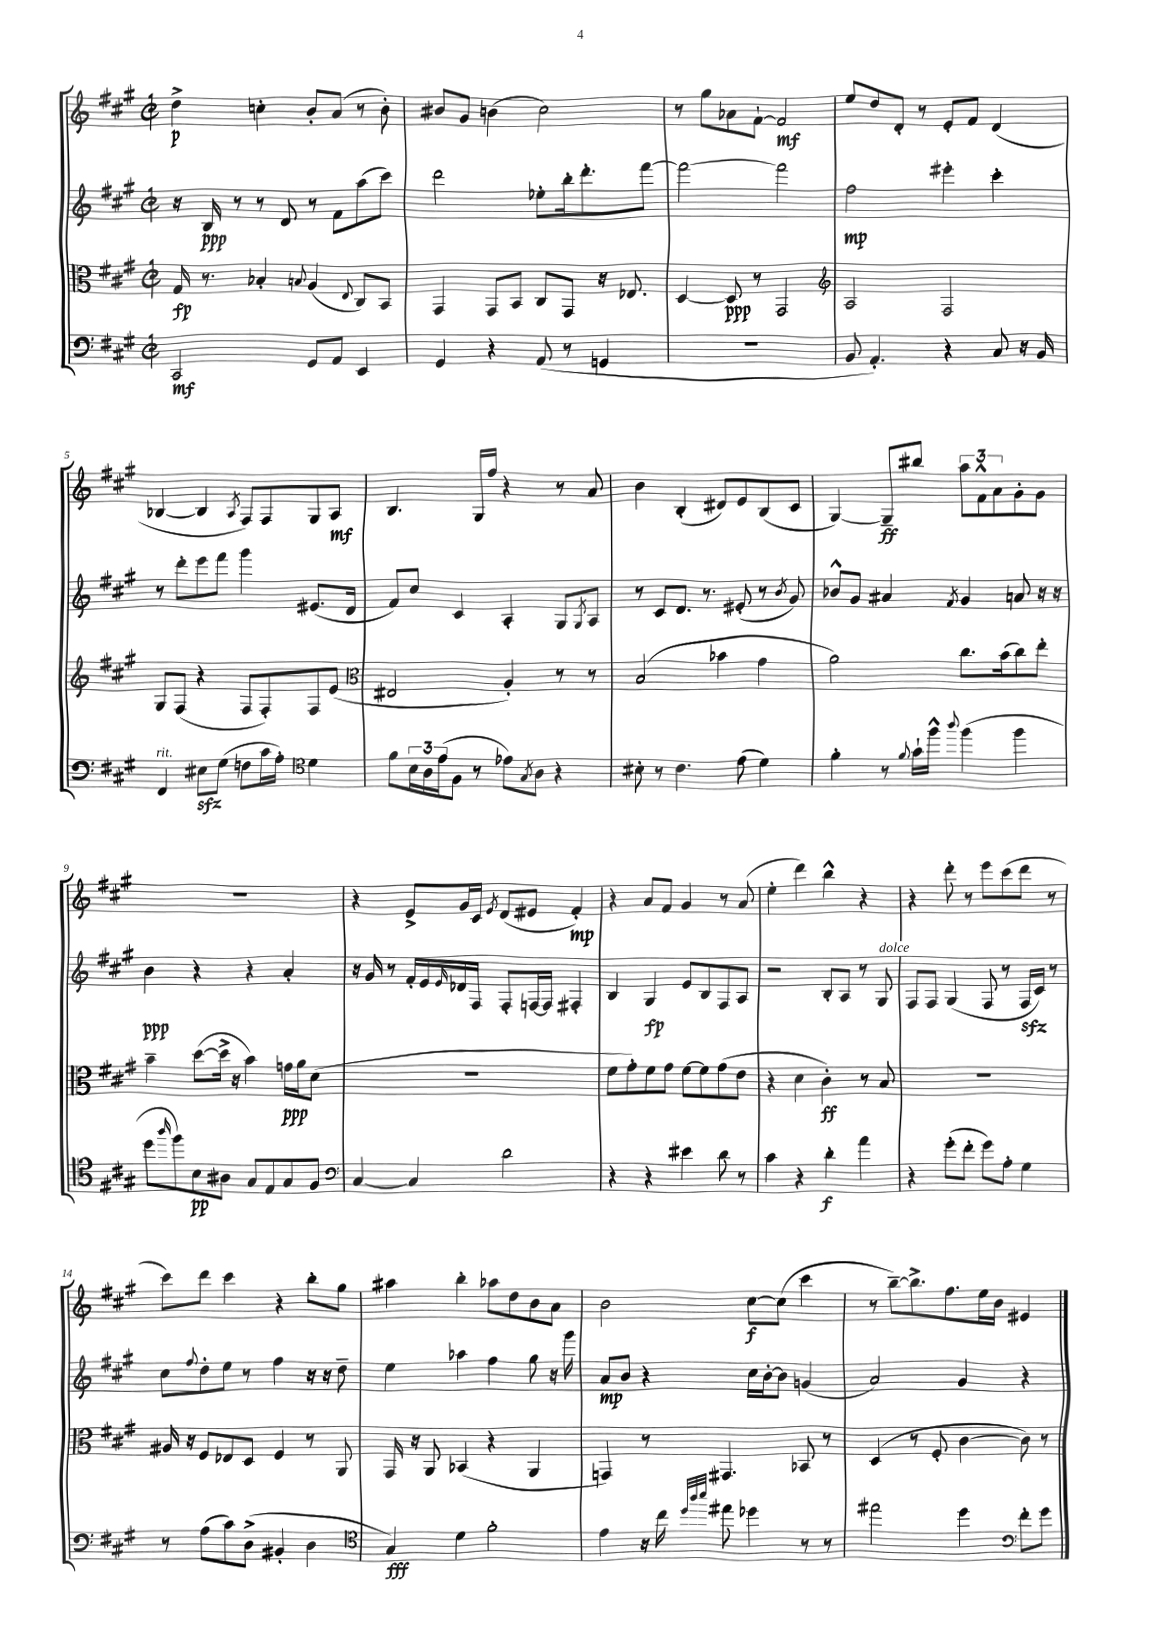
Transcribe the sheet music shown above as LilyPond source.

<<
\new StaffGroup <<
\new Staff = "s0" {
    \clef treble \key a \major \defaultTimeSignature \time 2/2
    d''4->\p c''4-. b'8-. a'8( r8 b'8-.) |
    bis'8 gis'8 b'4( cis''2) |
    r8 gis''8 aes'8 fis'8~-! fis'2\mf |
    e''8 d''8 d'8-. r8 e'8-. fis'8 d'4( |
    bes4~ bes4 \acciaccatura { a8 } fis8) fis8 gis8 a8\mf |
    b4. gis16 fis''16 r4 r8 a'8 |
    b'4 b4-.( dis'8) e'8 b8( cis'8 |
    gis4~) gis8--\ff bis''8 \tuplet 3/2 { a''8 fis'8-^ a'8 } gis'8-. gis'8 |
    R1 |
    r4 e'8-> gis'16 cis'16 \acciaccatura { e'8 } d'8( eis'8 fis'4-.\mp) |
    r4 a'8 fis'8 gis'4 r8 a'8( |
    e''4-. d'''4) b''4-^ r4 |
    r4 d'''8-. r8 e'''8 cis'''8( d'''8 r8 |
    cis'''8) d'''8 cis'''4 r4 b''8-. gis''8 |
    ais''4 b''4-. aes''8 d''8 b'8 a'8 |
    b'2 cis''8~\f cis''8( cis'''4 |
    r8 b''8~--) b''8.-> fis''8. e''16 b'16 eis'4 \bar "|." |
}
\new Staff = "s1" {
    \clef treble \key a \major \defaultTimeSignature \time 2/2
    r16 b16\ppp r8 r8 d'8 r8 fis'8 a''8( cis'''8) |
    d'''2 ees''8-. b''16-. d'''8.-. fis'''8~ |
    fis'''2~ fis'''2 |
    fis''2\mp eis'''4-. cis'''4-. |
    r8 d'''8-. e'''8 fis'''8 gis'''4 eis'8.( d'16 |
    fis'8) cis''8 cis'4 a4-. gis8 \acciaccatura { gis8 } a8 |
    r8 cis'8 d'8. r8. eis'8-.( r8 \acciaccatura { b'8 } gis'8) |
    bes'8-^ gis'8 ais'4 \acciaccatura { fis'8 } gis'4 a'8 r16 r16 |
    b'4\ppp r4 r4 a'4-. |
    r16 gis'16 r8 fis'16-. e'16 \grace { e'16 } des'16 fis16 fis8-. f16~ f16 fis4-. |
    b4 gis4\fp e'8 b8 fis8 a8 |
    r2 b8-. a8 r8 gis8^\markup { \italic "dolce" } |
    fis8 fis8 gis4( fis8 r8 fis16\sfz cis'16) r8 |
    cis''8 \appoggiatura { fis''8 } d''8-. e''8 r8 fis''4 r16 r16 d''8-- |
    e''4 aes''4 fis''4 gis''8 r16 gis'''16 |
    a'8\mp b'8 r4 cis''16 b'16~-. b'8 g'4( |
    a'2) gis'4 r4 \bar "|." |
}
\new Staff = "s2" {
    \clef alto \key a \major \defaultTimeSignature \time 2/2
    gis16\fp r8. bes4-. \appoggiatura { b8 } a4( \appoggiatura { e8 } cis8) b,8 |
    gis,4 gis,8 b,8 cis8 gis,8 r16 ees8. |
    d4~ d8\ppp r8 gis,2 |
    \clef treble a2 fis2 |
    gis8 fis8( r4 fis8 fis8-.) fis8 e'8( |
    \clef alto eis2 a4-.) r8 r8 |
    b2( bes'4 gis'4 |
    a'2) cis''8. b'16( cis''8) e''8-. |
    b'4-- d''8~( d''16-> r16 b'4) g'16\ppp a'16 d'8( |
    R1 |
    fis'8 gis'8-.) fis'8 gis'8 fis'8~ fis'8 gis'8( e'8 |
    r4 d'4 cis'4-.\ff) r8 b8 |
    R1 |
    ais16 r16 fis8 ees8 d8 fis4 r8 a,8 |
    gis,16 r16 a,8 bes,4( r4 a,4 |
    g,4) r8 gis,4. bes,8 r8 |
    d4( r8 fis8-. cis'4~ cis'8) r8 \bar "|." |
}
\new Staff = "s3" {
    \clef bass \key a \major \defaultTimeSignature \time 2/2
    cis,2\mf gis,8 a,8 e,4 |
    gis,4 r4 a,8( r8 g,4 |
    R1 |
    b,8 a,4.-.) r4 cis8 r16 b,16 |
    fis,4^\markup { \italic "rit." } eis8\sfz gis8( f8 cis'16 a16-.) \clef tenor d'4 |
    fis'8 \tuplet 3/2 { b16 a16 e'16( } fis8 r8 ees'8) \acciaccatura { gis8 } a8 r4 |
    bis8-. r8 cis'4. e'8( d'4) |
    fis'4-. r8 \appoggiatura { fis'8 } gis'16-! fis''16-^ \appoggiatura { a''8 } fis''4( fis''4 |
    d''8 \grace { a''16 } fis''8) b8\pp ais8 gis8 e8 gis8 fis8 |
    \clef bass cis4~ cis4 d'2 |
    r4 r4 eis'4 d'8 r8 |
    cis'4 r4 d'4-.\f a'4 |
    r4 gis'8-.( fis'8-. gis'8) a8-. gis4 |
    r8 a8( cis'8) d8->( bis,4-. d4 |
    \clef tenor gis4\fff) d'4 fis'2-. |
    e'4 r16 cis''16 \grace { d''32 a''32 b''32 } eis''8 des''4 r8 r8 |
    eis''2 d''4 \clef bass fis'8-. gis'8 \bar "|." |
}
>>
>>
